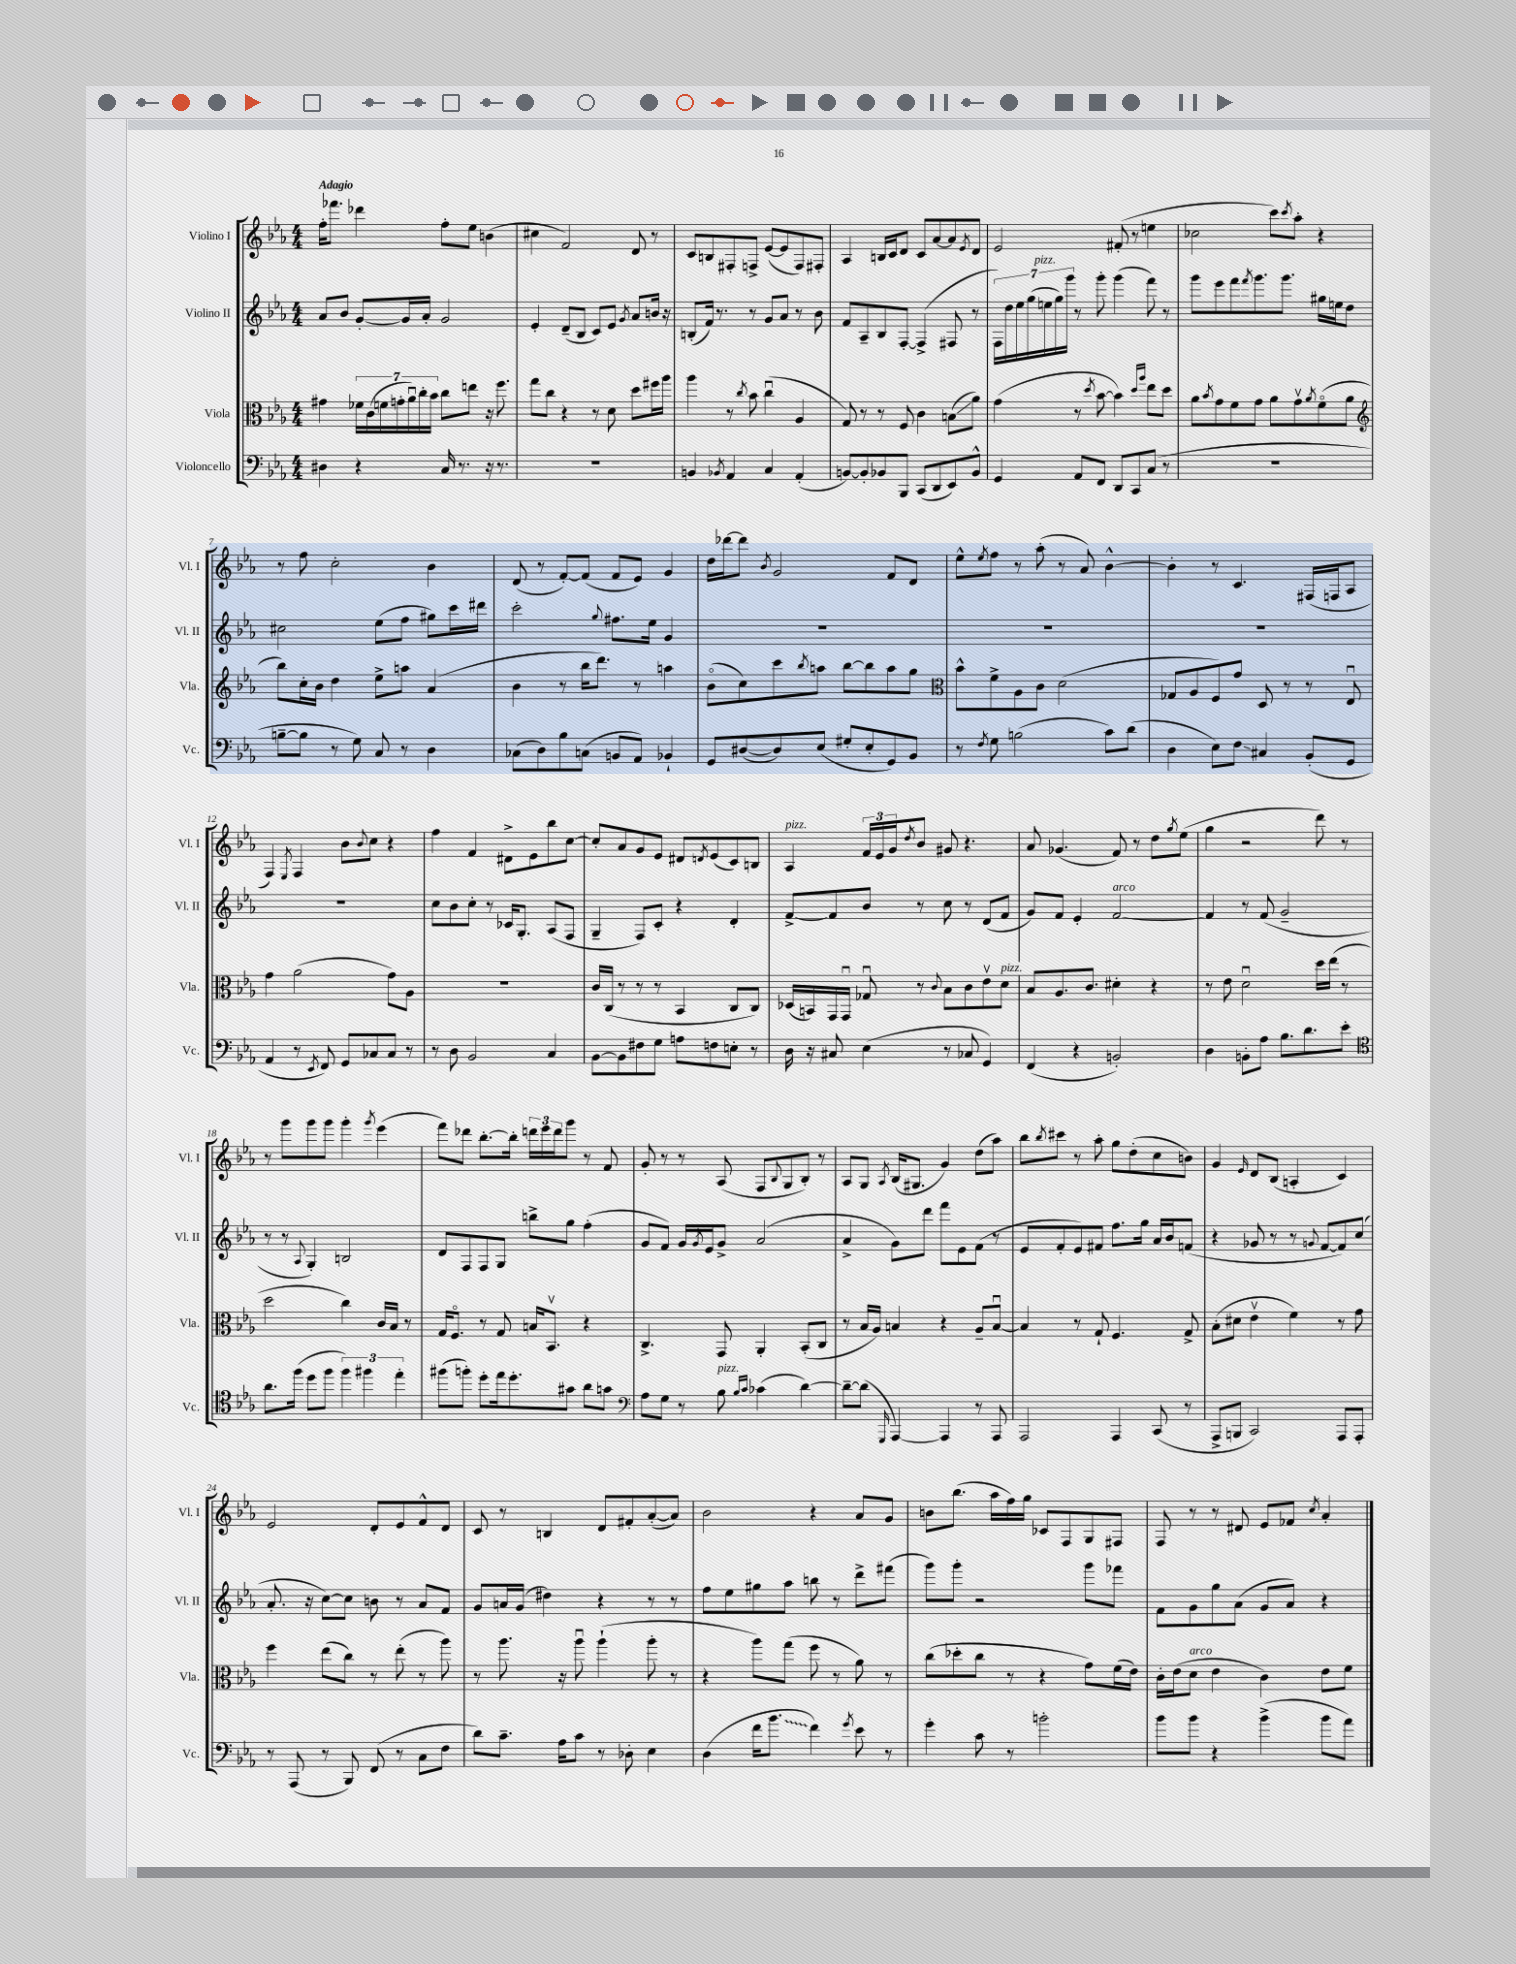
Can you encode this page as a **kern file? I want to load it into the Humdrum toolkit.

**kern	**kern	**kern	**kern
*staff4	*staff3	*staff2	*staff1
*clefF4	*clefC3	*clefG2	*clefG2
*k[b-e-a-]	*k[b-e-a-]	*k[b-e-a-]	*k[b-e-a-]
*M4/4	*M4/4	*M4/4	*M4/4
4D#	4g#	8a-	16ff'
.	.	.	8.fff-
.	.	8b-	.
4r	28f-	[8g'	4ddd-
.	(28c	.	.
.	28f	.	.
.	28g'	.	.
.	.	16g]	.
.	28a-u)	.	.
.	28cc'	.	.
.	.	16a-'	.
.	28b-	.	.
16C	8cc	2g	8ff'
8.r	.	.	.
.	8ee	.	8ee-
16r	16r	.	(4b
8.r	8.ff	.	.
=	=	=	=
1r	8gg	4e-'	4cc#
.	8cc	.	.
.	4r	(8d~	2f)
.	.	8B-	.
.	8r	8c)	.
.	8d	8e-	.
.	.	8qg	.
.	8dd	8a-	8d
.	16ff#	16b	8r
.	16aa-	16r	.
=	=	=	=
4BB	4aa-	(8B'	8c
.	.	16f)	8B
.	.	8.r	.
8qBB-	.	.	.
4AA-	8r	.	8F#'
.	8qcc	.	.
.	8b-	8r	8F^
4C	(4ccu	8g	([8e-
.	.	8a-	8e-]
(4AA-'	4A-	8r	8F)
.	.	8b-	8F#'
=	=	=	=
[8BB)	8G)	8f	4A-
8BB']	8r	8A-~	.
8BB-	8r	8B-	16B
.	.	.	16c
8BBB-	8F	[8F'	8d
(8CC	4c	(4F^]	8c
8DD	.	.	[8a-
8EE-)	(8B	8F#	8a-]
.	.	.	8qe-
8BB-^^	8a-)	8r	8d
=	=	=	=
4GG	(4g	28F)	2e-
.	.	28dd	.
.	.	28ee-	.
.	.	(28gg	.
.	.	28ee	.
.	.	28gg)	.
.	.	28ggg	.
8AA-	8r	8r	.
.	8qdd	.	.
8FF	[8b-	8ggg'	.
8DD	4b-])	(4ggg	(8f#'
8CC	.	.	8r
.	16qqdd	.	.
.	16qqaa-	.	.
(8C	8ee-	8fff)	4ee
8r	8dd	8r	.
=	=	=	=
1r	8a-	8ggg	2cc-
.	8qb-	.	.
.	8g	8eee-	.
.	8f	8fff	.
.	.	8qfff	.
.	8g	8.ggg	.
.	8a-	.	8ccc)
.	.	8.ggg	.
.	.	.	8qccc
.	8gv	.	8aa-'
.	8qa-	.	.
.	(8fo	16gg#	4r
.	.	16ee	.
.	8a-	8dd	.
=	=	=	=
*	*clefG2	*	*
[8B~	8bb-)	2cc#	8r
8B]	16cc'	.	8ff
.	16b-	.	.
8r	4dd	.	2cc'
8G)	.	.	.
8C	8ee-^	(8ee-	.
8r	8aa	8ff	.
4D	(4a-	8gg#)	4b-
.	.	16ccc	.
.	.	16ddd#	.
=	=	=	=
(8C-	4b-	2ccc'	(8d
8D)	.	.	8r
8B-	8r	.	[8f')
(8C	16bb-	.	(8f]
.	8.ddd)	.	.
.	.	8qqgg	.
8BB	.	8.ff#	8f
8AA-)	8r	.	8e-)
.	.	16ee-	.
4BB-`	4aa	4g	4g
=	=	=	=
8GG	(8b-o	1r	16dd
.	.	.	[16ddd-
([8D#	8cc)	.	8ddd-]
.	.	.	8qb-
8D#])	8ccc	.	2g
.	8qbb-	.	.
(8E-	8aa	.	.
8G#'	[8bb-	.	.
8E-'	8bb-]	.	.
8GG)	8aa	.	8f
8BB-	8gg	.	8d
=	=	=	=
*	*clefC3	*	*
8r	8b-^^	1r	8ee-^^
8qF	.	.	8qee-
8G	8f^	.	8ff
(2B	8A-	.	8r
.	8c	.	(8aa-'
.	(2d	.	8r
.	.	.	8a-)
8c)	.	.	[4b-^^
(8d	.	.	.
=	=	=	=
4D	8G-	1r	4b-']
.	8A-	.	.
8E-)	8F)	.	8r
8F	8g	.	4.c
4C#	8D	.	.
.	8r	.	.
(8BB-'	8r	.	(16F#
.	.	.	16F
8GG	8E-u	.	8A-
=	=	=	=
4AA-	4g	1r	4F)
.	.	.	8qE-
8r	(2a-	.	4F
8qEE-	.	.	.
8FF)	.	.	.
8GG	.	.	8b-
.	.	.	8qqb-
8C-	.	.	8cc
8C-	8g)	.	4r
8r	8A-	.	.
=	=	=	=
8r	1r	8cc	4ff
8D	.	8b-	.
2BB-	.	8cc'	4f
.	.	8r	.
.	.	16c-	8d#^
.	.	8.G'	.
.	.	.	8e-
4C	.	(8A-	8bb-
.	.	8F	[8cc
=	=	=	=
[8BB-	16c	4G~	8cc']
.	(16C	.	.
8BB-]	8r	.	8a-
8F#	8r	8F)	8g
8G	8r	8c'	8e-
8A	4BB-	4r	8d#
.	.	.	8qd
8F	.	.	(8e-
8E'	8C	4d'	8c)
8r	8C)	.	8B
=	=	=	=
16D	(16D-	[8f^	4A-
16r	16BB)	.	.
8C#	16GG	8f]	.
.	16GGu	.	.
(4E-	8G-u	8b-	24f
.	.	.	24e-
.	.	.	24g
.	.	.	8qdd
.	8r	8r	8b-
.	8qqc	.	.
8r	8B-	8cc	8g#
8C-	8c	8r	4.r
4GG)	8e-v	(8d	.
.	8d	8f	.
=	=	=	=
(4FF	8B-	8g)	8a-
.	8.A-	8f	(4.g-
4r	.	4e-'	.
.	8.c	.	.
2BB')	4d#'	[2f	8f)
.	.	.	8r
.	4r	.	8dd
.	.	.	8qgg
.	.	.	(8ee-
=	=	=	=
4D	8r	4f]	4gg
.	8e-	.	.
8BB'	2du	8r	2r
8A-	.	(8f	.
8.B-	.	2g~	.
8.d	.	.	.
.	16dd	.	8ddd)
.	(16ee-	.	.
8e-'	8r	.	8r
=	=	=	=
*clefC4	*	*	*
8.a-	2dd	8r	8r
.	.	8r	8ggg
(16ff	.	.	.
.	.	8qqA-	.
8dd	.	4G')	8ggg
8ff	.	.	8ggg
6ff)	4cc)	2B	4ggg'
6ff#	.	.	.
.	.	.	8qggg
.	16c	.	(4eee-
.	16B-	.	.
6ee-'	.	.	.
.	8r	.	.
=	=	=	=
(8ff#	16G	8d	8fff)
.	8.Fo	.	.
8ff')	.	8F	8ddd-
8dd'	8r	8F	[8.bb-'
16ee-	8G	8G	.
8.dd'	.	.	16bb-']
.	16B	8bb^	24ddd
.	.	.	24eee-
.	8.BB-v	.	.
.	.	.	24ddd
8g#	.	8gg	8ggg
8a-	4r	(4ff'	8r
8g	.	.	8f
=	=	=	=
*clefF4	*	*	*
8A-	4.C^	8g	8g'
8G	.	8f)	8r
8r	.	16g	8r
.	.	8qg	.
.	.	16e-	.
8B-	8GG	8g^	(8A-
16qqB-	.	.	.
16qqc	.	.	.
(4c-	4AA-'	(2a-	8F
.	.	.	8qqB-
.	.	.	8G
[4d)	(8BB-'	.	8B-')
.	8C	.	8r
=	=	=	=
8d~_	8r	4a-^	8A-
(8d]	16B-	.	8G
.	16A-)	.	.
16qqGGG	.	.	8qA-
[4AAA-)	4B	8g)	(16B-
.	.	.	8.G#
.	.	8ddd	.
4AAA-]	4r	8fff	4g)
.	.	8e-	.
8r	8A-~	(8f	(8dd
8AAA-	[8Bu	8r	8aa-)
=	=	=	=
2AAA-	4B]	8e-	8bb-
.	.	.	8qbb-
.	.	8f'	8ccc#
.	8r	8e-)	8r
.	8G`	8f#	8aa-'
4AAA-	4.F	8.ff	8gg
.	.	.	(8dd'
.	.	16gg	.
(8CC	.	16a-	8cc
.	.	16b-	.
8r	8G^	(8f	8b)
=	=	=	=
8AAA-^	(8B-'	4r	4g
8BBB	8d#	.	.
.	.	.	16qqe-
2CC)	4e-v	8g-	8d
.	.	8r	(8B-
.	4f)	8r	4A'
.	.	8qqg	.
.	.	[8f	.
8AAA-	8r	8f])	4c)
8AAA-'	8g	(8cc	.
=	=	=	=
8r	4ff	8.a-'	2e-
(8AAA-	.	.	.
.	.	16r	.
8r	(8ee-	[8cc)	.
8BBB-)	8cc)	8cc]	.
(8FF	8r	8b	8d'
8r	(8ee-'	8r	8e-
8C	8r	8a-	8f^^
8F	8aa-)	8f	8d
=	=	=	=
8d)	8r	8g	8c
8.c~	8.aa-	16a	8r
.	.	(16g	.
.	.	4dd#)	4B
16A-	16r	.	.
8c	8aa-u	.	.
8r	(4aa-`	4r	8d
8D-'	.	.	8f#'
4E-	8aa-'	8r	([8a-'
.	8r	8r	8a-])
=	=	=	=
(4D	4r	8ff	2b-
.	.	8ee-	.
16f	8aa-)	8gg#	.
8.b-	.	.	.
.	(8gg	8aa-	.
4f)	8ff	8bb	4r
.	8r	8r	.
8qg	.	.	.
8e-	8a-)	8ddd^	8a-
8r	8r	(8fff#	8g
=	=	=	=
4g'	(8cc	8ggg)	8b
.	8dd-'	8ggg'	(8.bb-
8c	8cc	2r	.
.	.	.	16aa-
8r	8r	.	16ff)
.	.	.	16gg
2b'	4r	.	8c-
.	.	.	8F
.	8g)	8ggg	8G
.	(16f	8fff-	8F#
.	16e-)	.	.
=	=	=	=
8b-	16c'	8f	8F
.	(16e-	.	.
8b-	8d	8g	8r
4r	4e-	8gg	8r
.	.	(8a-	8d#
(4b-^	4c)	8g	8e-
.	.	8a-)	8f-
.	.	.	8qcc
8b-	8e-	4r	4a-'
8a-)	8f	.	.
==	==	==	==
*-	*-	*-	*-
